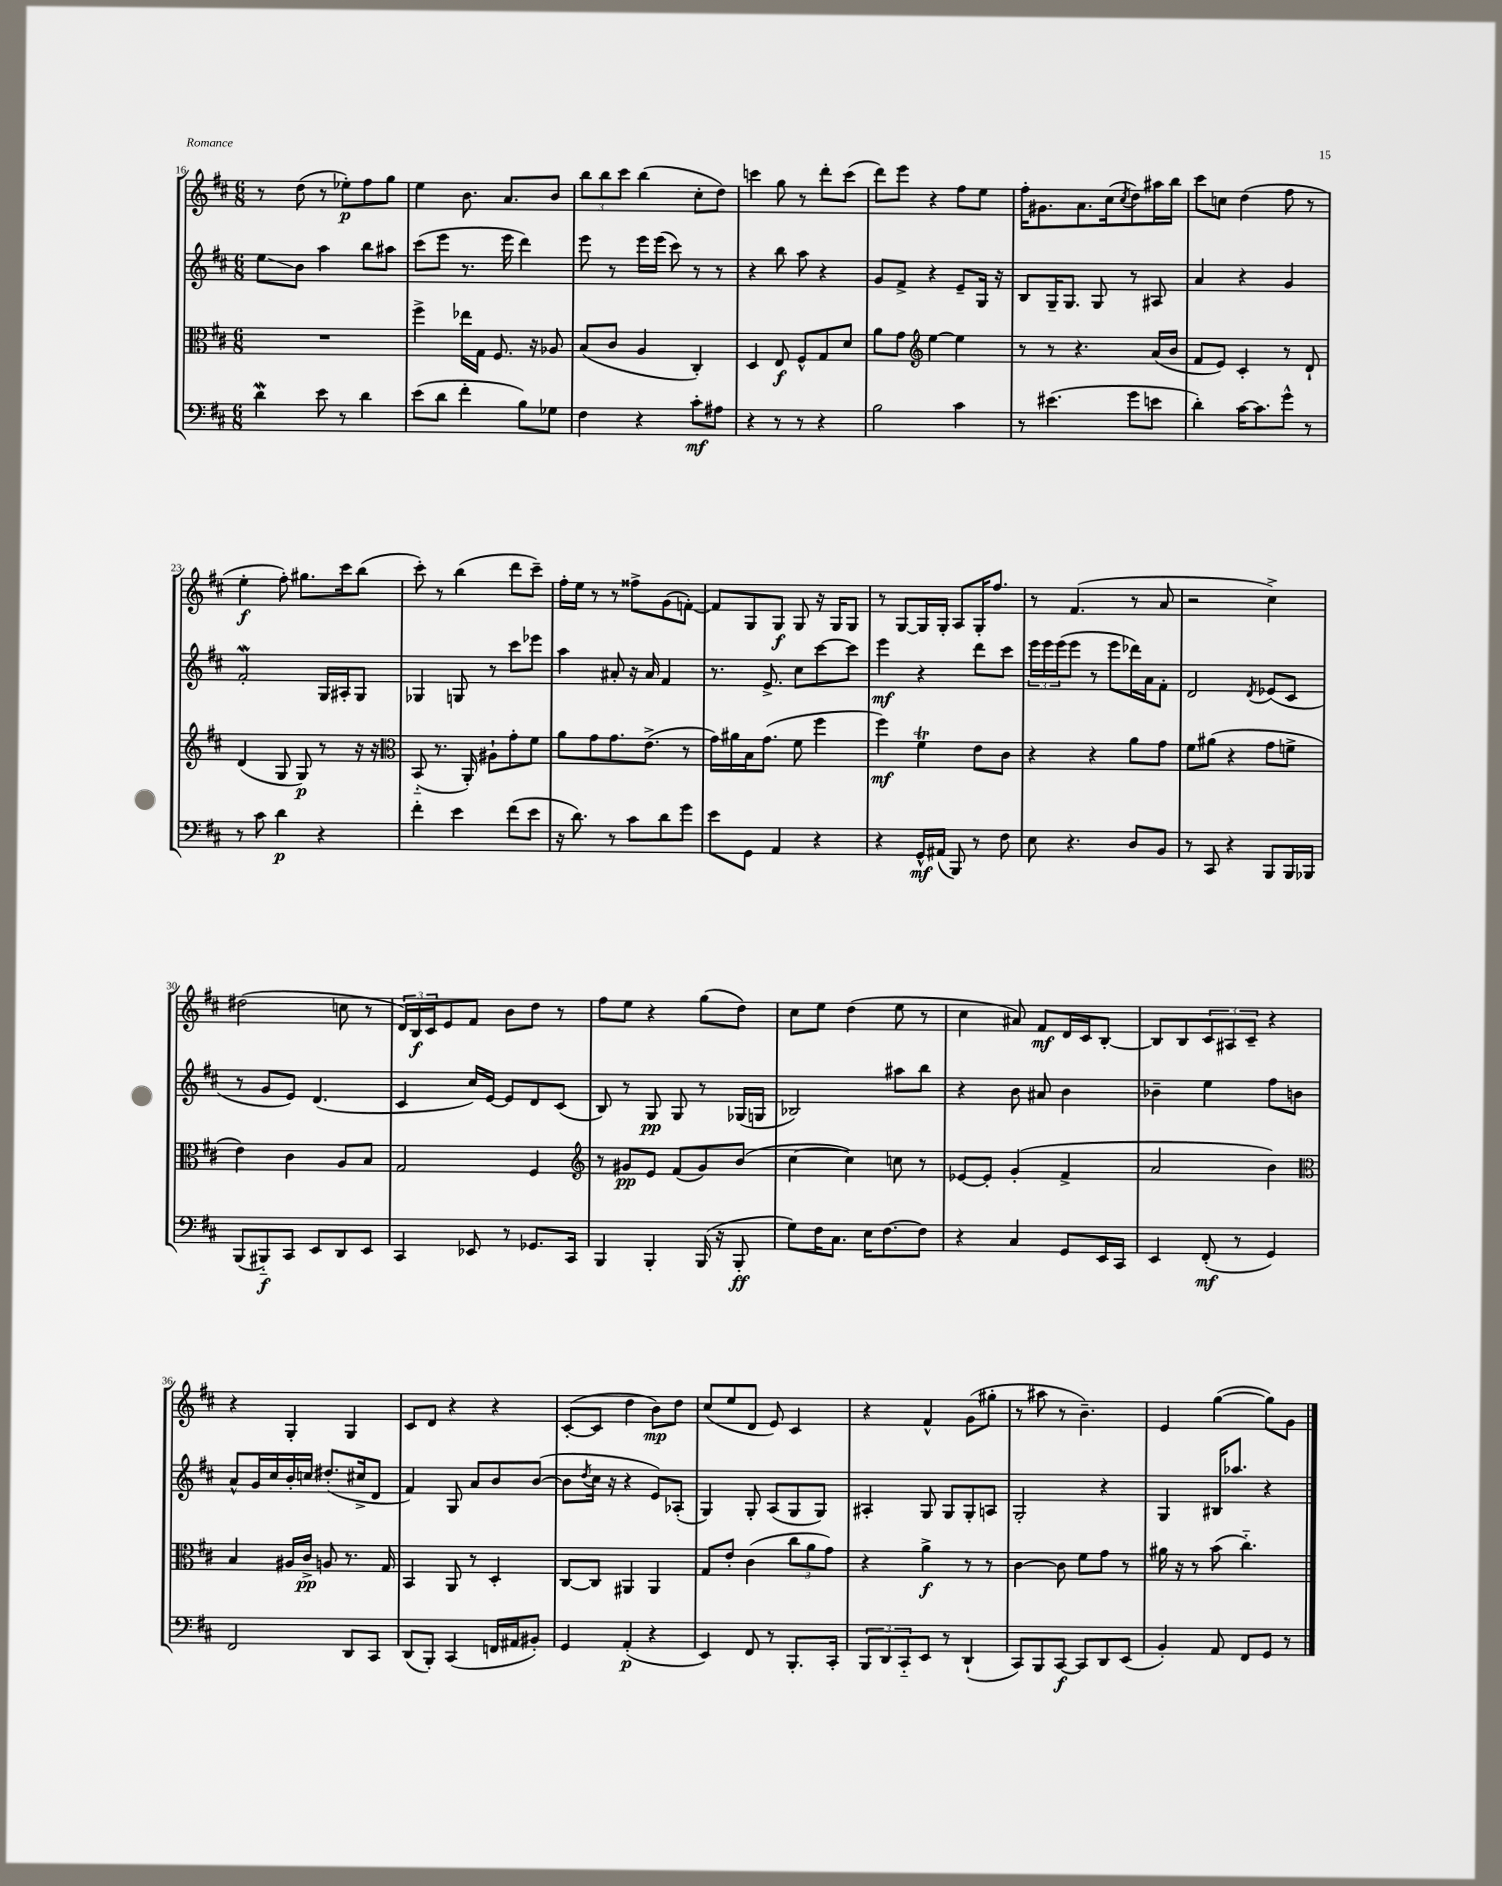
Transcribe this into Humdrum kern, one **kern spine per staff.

**kern	**kern	**kern	**kern
*staff4	*staff3	*staff2	*staff1
*clefF4	*clefC3	*clefG2	*clefG2
*k[f#c#]	*k[f#c#]	*k[f#c#]	*k[f#c#]
*M6/8	*M6/8	*M6/8	*M6/8
4d	2.r	8ee	8r
.	.	8b	(8dd
8e	.	4aa	8r
8r	.	.	8ee-')
4d	.	8bb	8ff#
.	.	8aa#	8gg
=	=	=	=
(8e	4ff#^	(8ccc#	4ee
8d	.	8eee	.
4f#'	16ee-	8.r	8.b
.	16G	.	.
.	8.F#	.	.
.	.	16eee	8.a
8B)	.	4ddd)	.
.	16r	.	.
8G-	8A-	.	8b
=	=	=	=
4F#	(8B	8eee	12bb
.	.	.	12bb
.	8c#	8r	.
.	.	.	12ccc#
4r	4A	16eee	(4bb
.	.	(16eee	.
.	.	8ccc#)	.
8c#'	4C#')	8r	8cc#'
8A#	.	8r	8dd)
=	=	=	=
4r	4D	4r	4ccc
8r	8E	8bb	8gg
8r	8F#^^	8aa	8r
4r	8G	4r	8ddd'
.	8d	.	(8ccc
=	=	=	=
2B	8a	8g	8ddd)
.	8g	8f#^	8eee
*	*clefG2	*	*
.	[4ee	4r	4r
4c#	4ee]	8e~	8ff#
.	.	16G	8ee
.	.	16r	.
=	=	=	=
8r	8r	8B	16ff#'
.	.	.	8.g#
(4.e#	8r	16G~	.
.	.	8.G	.
.	4.r	.	8.a
.	.	8G	.
.	.	.	(16cc#
.	.	.	8qcc#
8g	.	8r	8dd)
8e	(16a	8A#	16aa#
.	16b	.	16bb
=	=	=	=
4d')	8f#	4a	8ccc#
.	8e)	.	8cc
[16c#	4c#'	4r	(4dd
8.c#]	.	.	.
8g^^	8r	4g	8ff#
8r	8d`	.	8r
=	=	=	=
8r	(4d	2f#'	4ee'
8c#	.	.	.
4d	8G	.	8ff#')
.	8G)	.	8.gg#
4r	8r	16G	.
.	.	16A#'	16ccc#
.	16r	8G	(8bb
.	16r	.	.
=	=	=	=
*	*clefC3	*	*
4f#'	(8BB'~	4G-	8ccc#')
.	8.r	.	8r
4e	.	8G	(4bb
.	16AA')	.	.
.	8A#`	8r	.
(8f#	8g'	8ccc#	8ddd
8e	8f#	8eee-	8ccc#~)
=	=	=	=
16r	8a	4aa	16ff#'
8.d)	.	.	16ee
.	8g	.	8r
8r	8.g	8a#'	8r
8c#	.	16r	8ff##^
.	(8.e^	16a#	.
8d	.	4f#	(8g
8g	8r	.	[8f')
=	=	=	=
8e	16g)	8.r	8f]
.	16a#	.	.
8GG	16B	.	8G
.	(8.g	8.e^	.
4AA	.	.	8G
.	8f#	8cc#	8G
4r	4ff#	[8ccc#	16r
.	.	.	16G
.	.	8ccc#]	8G
=	=	=	=
4r	4ff#)	4eee	8r
.	.	.	[8G
16GG^^	4f#	4r	16G]
(16AA#	.	.	16G'
8BBB)	.	.	8A
8r	8e	8ddd	16G'
.	.	.	8.ff#
8F#	8c#	8ccc#	.
=	=	=	=
8E	4r	24eee	8r
.	.	24eee	.
.	.	(24eee	.
4.r	.	8eee	(4.f#
.	4r	8r	.
.	.	8eee	.
8D	8a	16ddd-)	8r
.	.	16a	.
8BB	8g	8f#'	8a
=	=	=	=
8r	8f#	2d	2r
8CC#	(8a#	.	.
4r	4r	.	.
.	.	8qd	.
8BBB	8g	(8e-	4cc#^)
16BBB	8f^	8c#	.
16BBB-	.	.	.
=	=	=	=
(8BBB	4e)	8r	(2dd#
8BBB#'~)	.	8g	.
8CC#	4c#	8e)	.
8EE	.	(4.d	.
8DD	8A	.	8cc
8EE	8B	.	8r
=	=	=	=
4CC#	2G	4c#	24d)
.	.	.	24B
.	.	.	24c#
.	.	.	8e
8EE-	.	16cc#)	8f#
.	.	[16e	.
8r	.	8e]	8b
8.GG-	4F#	8d	8dd
.	.	(8c#	8r
16CC#	.	.	.
=	=	=	=
*	*clefG2	*	*
4BBB	8r	8B)	8ff#
.	8g#	8r	8ee
4BBB'	8e	8G	4r
.	(8f#	8G	.
(16BBB	8g#)	8r	(8gg
16r	.	.	.
8BBB'	(8b	(16G-	8dd)
.	.	16G	.
=	=	=	=
8G)	[4cc#	2B-)	8cc#
16F#	.	.	8ee
8.C#	.	.	.
.	4cc#])	.	(4dd
16E	.	.	.
[8.F#	.	.	.
.	8cc	8aa#	8ee
8F#]	8r	8bb	8r
=	=	=	=
4r	[8e-	4r	4cc#
.	8e-']	.	.
4C#	(4g'	8b	8a#)
.	.	8a#	8f#
8GG	4f#^	4b	16d
.	.	.	16c#
16EE	.	.	[8B'
16CC#	.	.	.
=	=	=	=
4EE	2a	4b-~	8B]
.	.	.	8B
(8FF#'	.	4ee	12c#
.	.	.	12A#
8r	.	.	.
.	.	.	12c#~
4GG)	4b)	8ff#	4r
.	.	8b	.
=	=	=	=
*	*clefC3	*	*
2FF#	4B	8a^^	4r
.	.	16g	.
.	.	16cc#	.
.	16A#	16b'	4G'
.	16c#^	16cc	.
.	8A	(8.dd#'	.
8DD	8.r	.	4G
.	.	16cc#^	.
8CC#	.	8d	.
.	16G	.	.
=	=	=	=
(8DD	4BB	4f#)	8c#
8BBB')	.	.	8d
(4CC#	8AA	8G	4r
.	8r	8a	.
16FF	4D'	8b	4r
16AA#	.	.	.
8BB#')	.	([8b	.
=	=	=	=
4GG	[8C#	8b]	([8c#'
.	.	8qdd	.
.	8C#]	16cc#	8c#]
.	.	16r	.
(4AA'	4AA#	4r	4dd
4r	4AA#	8e)	8b)
.	.	(8A-'	8dd
=	=	=	=
4EE)	8G	4G)	(8cc#
.	8e'	.	8ee
8FF#	(4c#	8G'	8d
8r	.	(8A	8e)
8.BBB'	12cc#	8G	4c#
.	12a	.	.
.	.	8G)	.
.	12g)	.	.
16CC#'	.	.	.
=	=	=	=
12BBB	4r	4A#'	4r
12DD	.	.	.
12CC#'~	.	.	.
8EE	4a^	8G	4f#^^
8r	.	8G	.
(4DD`	8r	8G'	(8g
.	8r	8A	8gg#'
=	=	=	=
8CC#)	[4c#	2G'	8r
8BBB	.	.	8aa#
[8CC#	8c#]	.	8r
8CC#]	8f#	.	4.b~)
8DD	8g	4r	.
(8EE	8r	.	.
=	=	=	=
4BB')	16a#	4G	4e
.	16r	.	.
.	8r	.	.
8AA	(8b	16B#	([4gg
.	.	8.aa-	.
8FF#	4.cc#'~)	.	.
8GG	.	4r	8gg])
8r	.	.	8g
==	==	==	==
*-	*-	*-	*-
